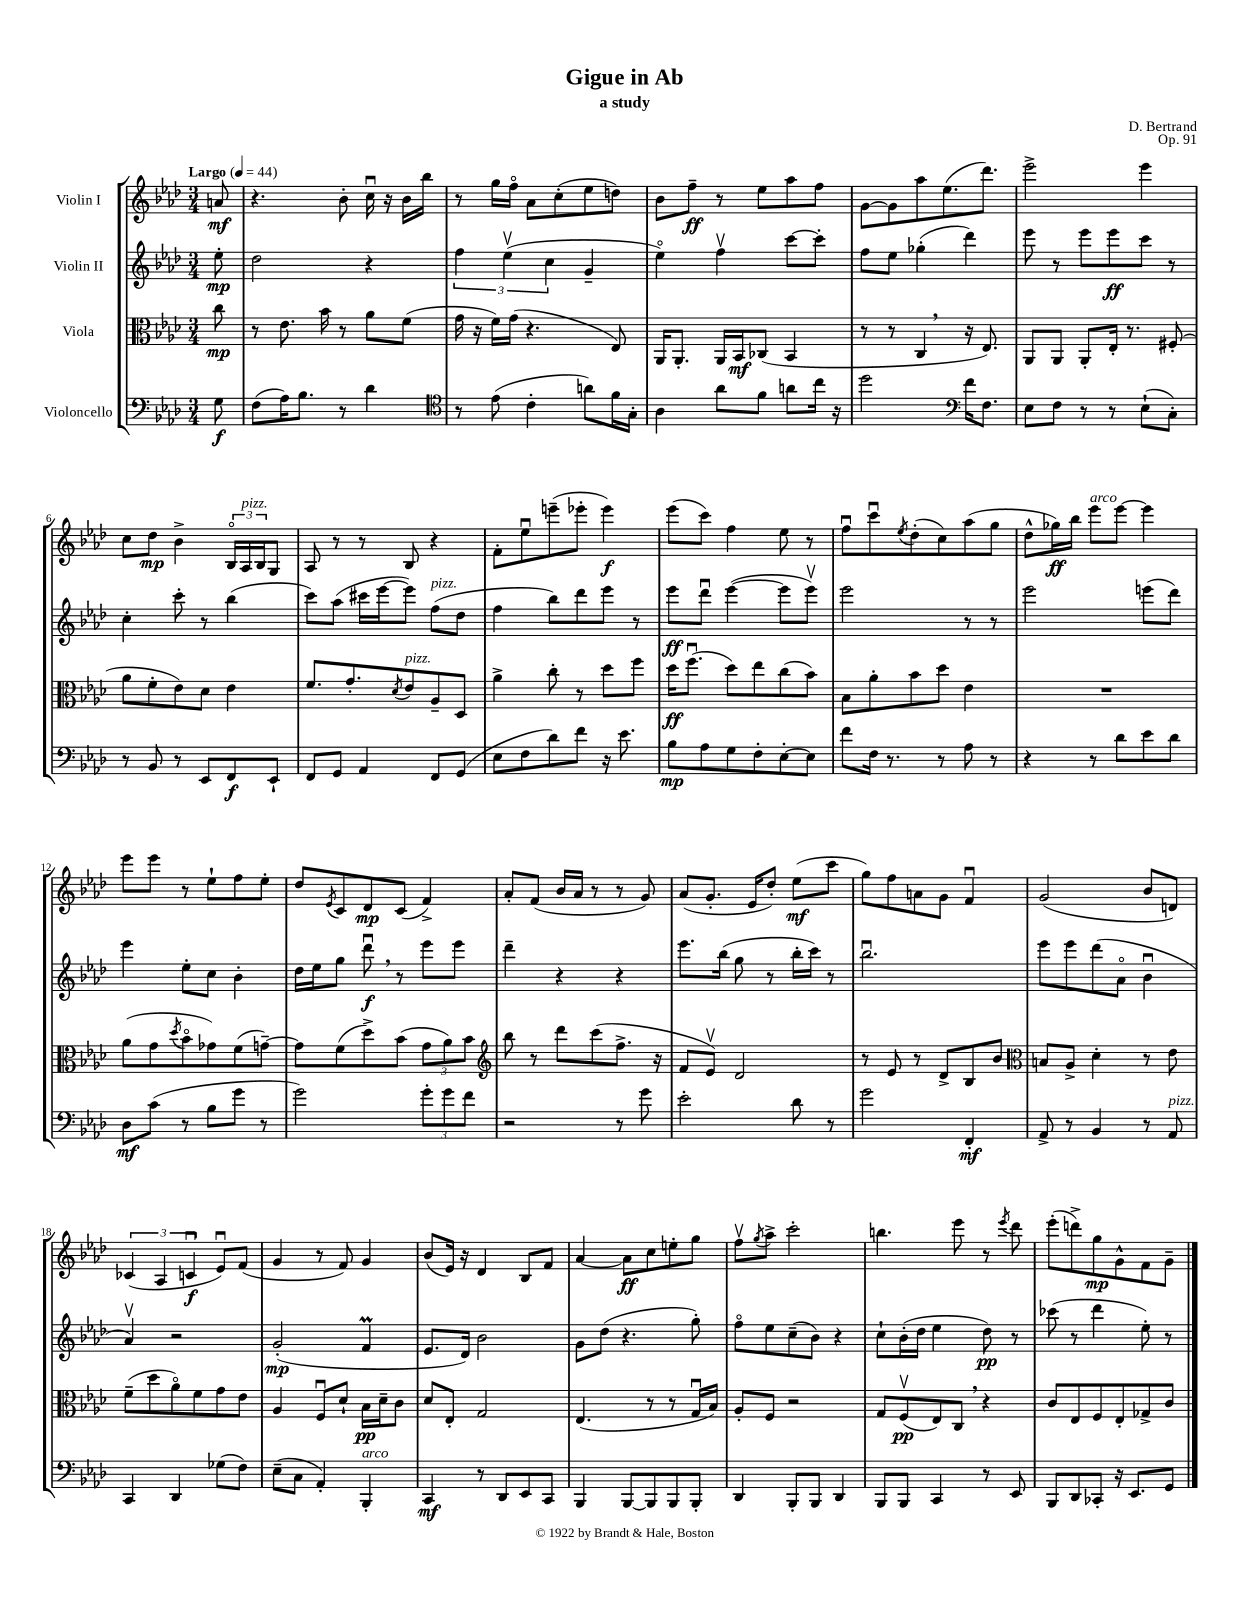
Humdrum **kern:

**kern	**kern	**kern	**kern
*staff4	*staff3	*staff2	*staff1
*clefF4	*clefC3	*clefG2	*clefG2
*k[b-e-a-d-]	*k[b-e-a-d-]	*k[b-e-a-d-]	*k[b-e-a-d-]
*M3/4	*M3/4	*M3/4	*M3/4
*MM44	*MM44	*MM44	*MM44
8G	8cc	8ee-'	8a
=	=	=	=
(8F	8r	2dd-	4.r
16A-)	8.e-	.	.
8.B-	.	.	.
.	16b-	.	.
8r	8r	.	8b-'
4d-	8a-	4r	16ccu
.	.	.	16r
.	(8f	.	16b-
.	.	.	16bb-
=	=	=	=
*clefC4	*	*	*
8r	16g	6ff	8r
.	16r	.	.
(8e-	16f)	.	16gg
.	.	(6ee-v	.
.	(16g	.	16ffo
4c'	4.r	.	8a-
.	.	6cc	.
.	.	.	(8cc'
8a)	.	4g~	8ee-
16f	8E-)	.	8dd)
16G'	.	.	.
=	=	=	=
4A-	16AA-	4ee-o)	8b-
.	8.AA-'	.	.
.	.	.	8ff~
8a-	16AA-	4ffv	8r
.	16BB-	.	.
8f	(8C-	.	8ee-
8a	4BB-	[8ccc	8aa-
16cc	.	8ccc']	8ff
16r	.	.	.
=	=	=	=
2dd-	8r	8ff	[8g
.	8r	8ee-	8g]
.	4C	(4gg-'	8aa-
.	.	.	(8.ee-
*clefF4	*	*	*
16f	16r	4ddd-)	.
8.F	8.E-)	.	8.ddd-)
=	=	=	=
8E-	8AA-	8eee-	2eee-^
8F	8AA-	8r	.
8r	8AA-'	8eee-	.
8r	16E-'	8eee-	.
.	8.r	.	.
(8E-`	.	8ccc	4eee-
8C')	(8F#'	8r	.
=	=	=	=
8r	8a-	4cc'	8cc
8BB-	8f'	.	8dd-
8r	8e-)	8ccc'	4b-^
8EE-	8d-	8r	.
8FF	4e-	(4bb-	24B-o
.	.	.	24A-
.	.	.	24B-
8EE-`	.	.	8G
=	=	=	=
8FF	8.f	8ccc)	8A-
8GG	.	(8aa-	8r
.	8.g'	.	.
4AA-	.	16ccc#	8r
.	.	[16eee-	.
.	8qd-	.	.
.	8e-	8eee-])	8B-
8FF	8A-~	(8ff	4r
(8GG	8D-	8dd-	.
=	=	=	=
8E-	4a-^	4ff	8f'
8F	.	.	8ee-u
8d-)	8cc'	8bb-)	(8eee~
8f	8r	8ddd-	8eee-'
16r	8dd-	8eee-	4eee-)
8.e-	.	.	.
.	8ff	8r	.
=	=	=	=
8B-	16dd-	8eee-	(8eee-
.	(8.ffu	.	.
8A-	.	8ddd-u	8ccc)
8G	8dd-)	([4eee-	4ff
8F'	8ee-	.	.
[8E-'	(8cc	8eee-]	8ee-
8E-]	8b-)	8eee-v)	8r
=	=	=	=
8f	8B-	2eee-	8ffu
16F	8a-'	.	8cccu
8.r	.	.	.
.	.	.	8qee-
.	8b-	.	(8dd-'
8r	8dd-	.	8cc)
8A-	4e-	8r	(8aa-
8r	.	8r	8gg
=	=	=	=
4r	2.r	2eee-	8dd-^^
.	.	.	16gg-)
.	.	.	16bb-
8r	.	.	8eee-
8d-	.	.	[8eee-
8e-	.	(8eee	4eee-]
8d-	.	8ddd-)	.
=	=	=	=
8D-	(8a-	4eee-	8eee-
(8c	8g	.	8eee-
.	8qdd-	.	.
8r	8b-o	8ee-'	8r
8B-	8g-)	8cc	8ee-`
8g	(8f	4b-'	8ff
8r	[8g~)	.	8ee-'
=	=	=	=
2g)	8g]	16dd-	8dd-
.	.	16ee-	.
.	.	.	8qe-
.	(8f	8gg	8c
.	8dd-^)	8ddd-u	8d-
.	(8b-	8r	(8c
12g'	12g	8eee-	4f^)
12g	12a-)	.	.
.	.	8eee-	.
12f	12b-	.	.
=	=	=	=
*	*clefG2	*	*
2r	8bb-	4ddd-~	8a-'
.	8r	.	(8f
.	8ddd-	4r	16b-
.	.	.	16a-
.	(8ccc	.	8r
8r	8.ff^	4r	8r
8g	.	.	8g)
.	16r	.	.
=	=	=	=
2e-'	8f	8.eee-	(8a-
.	8e-v)	.	8.g'
.	.	(16bb-	.
.	2d-	8gg	.
.	.	.	16e-
.	.	8r	8dd-')
8d-	.	16bb-'	(8ee-
.	.	16ccc)	.
8r	.	8r	8ccc
=	=	=	=
2g	8r	2.bb-u	8gg)
.	8e-	.	8ff
.	8r	.	8a
.	8d-^	.	8g
4FF'	8B-	.	4fu
.	8b-	.	.
=	=	=	=
*	*clefC3	*	*
8AA-^	8B	8eee-	(2g
8r	8A-^	8eee-	.
4BB-	4d-'	(8ddd-	.
.	.	8a-o	.
8r	8r	4b-u	8b-
8AA-	8e-	.	8d)
=	=	=	=
4CC	(8f~	4a-v)	(6c-
.	8dd-	.	.
.	.	.	6A-
4DD-	8a-o)	2r	.
.	.	.	6cu
.	8f	.	.
(8G-	8g	.	8e-u)
8F)	8e-	.	(8f
=	=	=	=
(8E-~	4A-	(2g'	4g
8C	.	.	.
4AA-')	8Fu	.	8r
.	8d-`	.	8f)
4BBB-'	16B-	4f	4g
.	16d-~	.	.
.	8c	.	.
=	=	=	=
4CC	8d-	8.e-	(8b-
.	8E-'	.	16e-)
.	.	16d-)	16r
8r	2G	2b-	4d-
8DD-	.	.	.
8EE-	.	.	8B-
8CC	.	.	8f
=	=	=	=
4BBB-	(4.E-	8g	[4a-
.	.	(8dd-	.
[8BBB-	.	4.r	8a-]
8BBB-]	8r	.	8cc
8BBB-	8r	.	8ee'
8BBB-'	16Gu	8gg')	8gg
.	16B-)	.	.
=	=	=	=
4DD-	8A-'	8ffo	8ffv
.	.	.	8qgg
.	8F	8ee-	8aa-^
8BBB-'	2r	(8cc~	2ccc'
8BBB-	.	8b-)	.
4DD-	.	4r	.
=	=	=	=
8BBB-	8G	8cc`	4.bb
8BBB-	(8Fv	(16b-'	.
.	.	16dd-	.
4CC	8E-)	4ee-	.
.	8C	.	8eee-
8r	4r	8dd-)	8r
.	.	.	8qeee-
8EE-	.	8r	8ddd-
=	=	=	=
8BBB-	8c	(8ccc-	(8eee-'
8DD-	8E-	8r	8ddd^)
8CC-'	8F	4ddd-	8gg
16r	8E-'	.	8g^^
8.EE-	.	.	.
.	8G-^	8ee-')	8f
8GG	8c	8r	8g~
==	==	==	==
*-	*-	*-	*-
